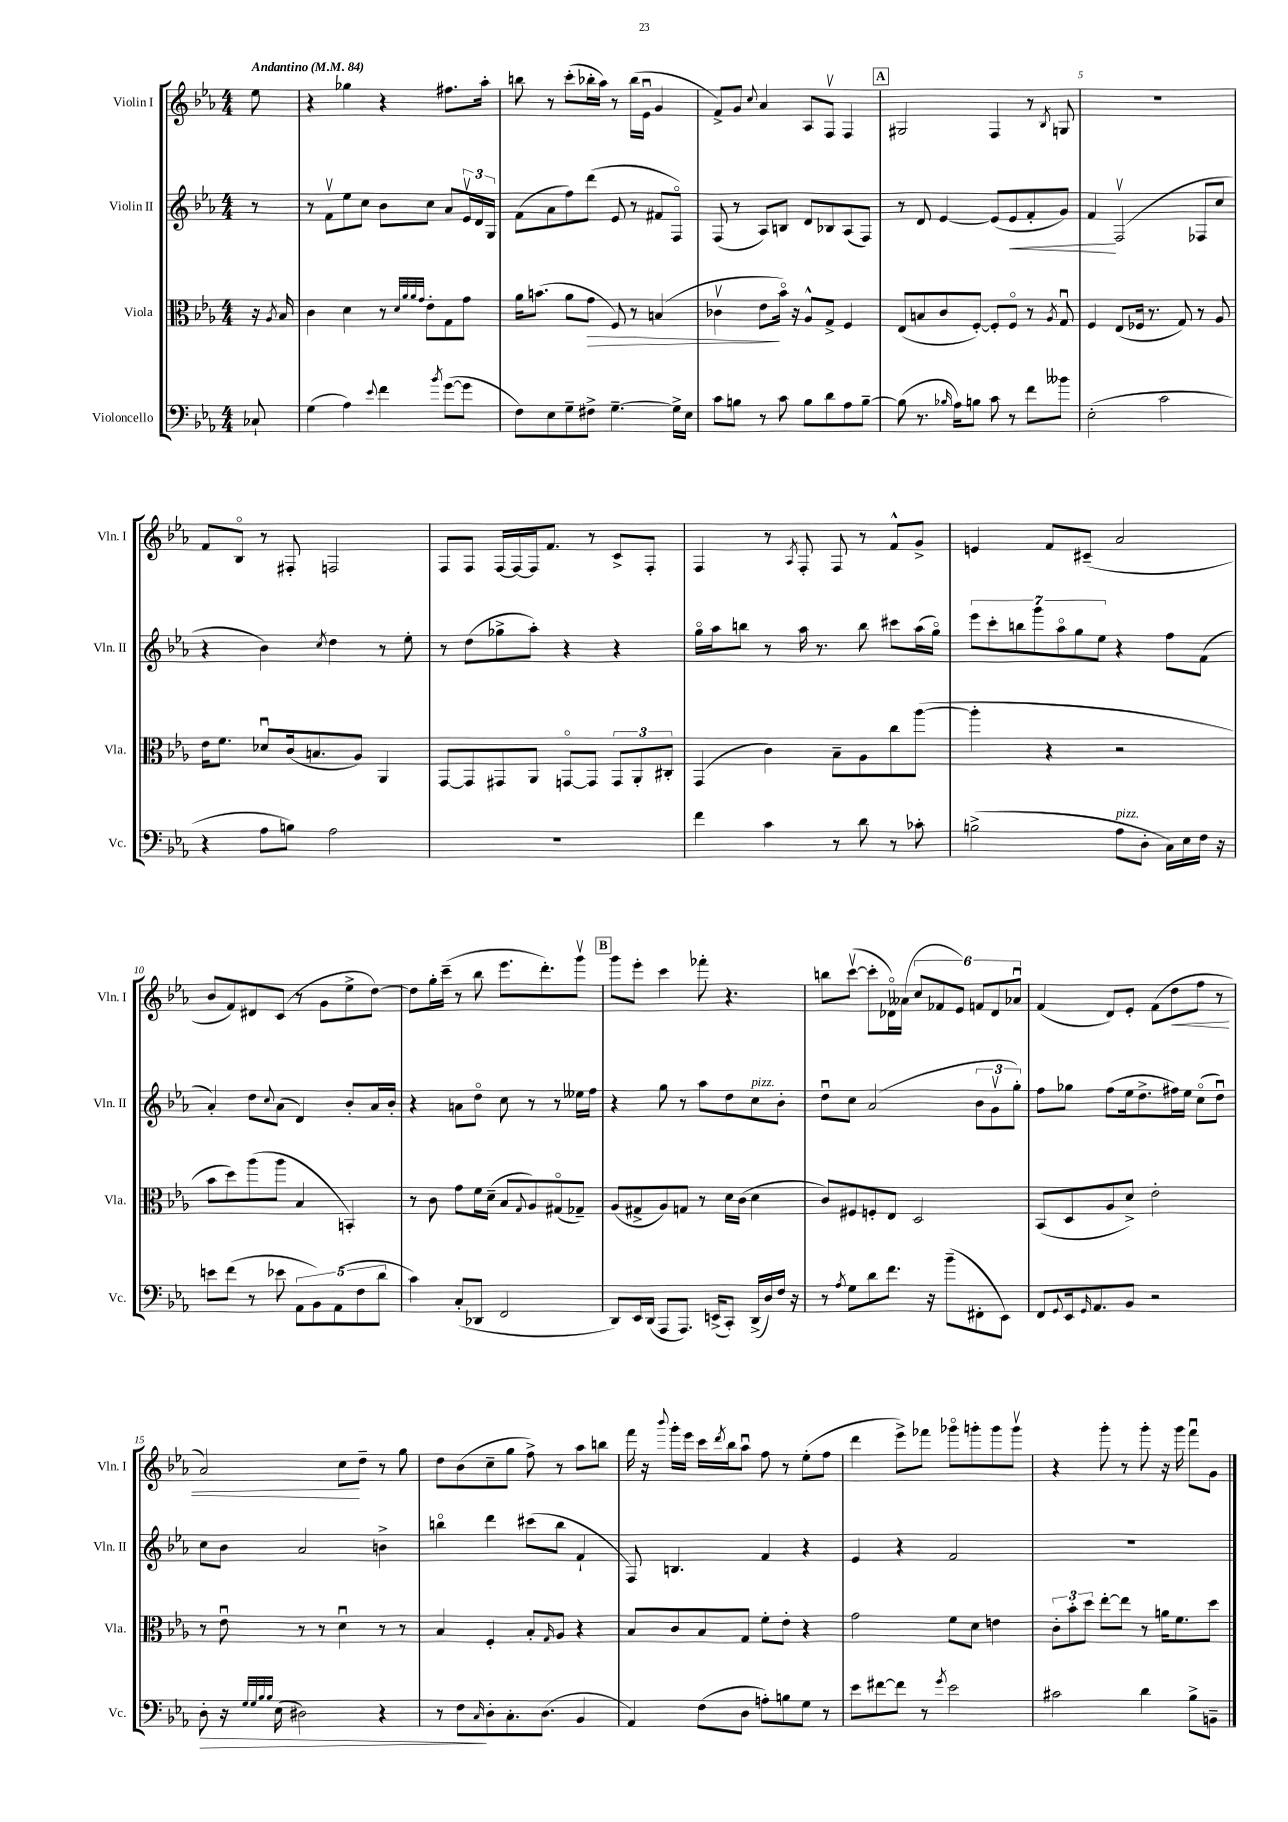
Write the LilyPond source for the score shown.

<<
\new StaffGroup <<
\new Staff = "s0" \with { instrumentName = "Violin I" shortInstrumentName = "Vln. I" } {
    \clef treble \key ees \major \numericTimeSignature \time 4/4 \partial 8 \tempo "Andantino" 4 = 84
    ees''8 |
    r4 ges''4 r4 fis''8. aes''16-. |
    b''8 r8 c'''8-.( bes''16-. aes''16) r8 bes''16( ees'16\downbow g'4 |
    f'8->) g'8 \appoggiatura { c''8 } aes'4 aes8 f8\upbow f4 |
    \mark \markup { \box "A" } gis2 f4 r8 \acciaccatura { bes8 } g8 |
    R1 |
    f'8 bes8\flageolet r8 fis8-. f2 |
    f8 f8 f16~ f16~ f16 f'8. r8 c'8-> f8-. |
    f4 r8 \acciaccatura { aes8 } f8-. f8 r8 f'8-^ g'8-> |
    e'4 f'8 cis'8--( aes'2 |
    bes'8 f'8) dis'8 c'8( r8 g'8 ees''8-> d''8~) |
    d''8 g''16-. c'''16--( r8 bes''8 ees'''8. d'''8.-.) g'''8\upbow |
    \mark \markup { \box "B" } g'''8 ees'''8-. c'''4 fes'''8-. r4. |
    b''8 c'''8~\upbow( c'''8-. des'16\flageolet) aeses'16( \tuplet 6/4 { c''8 fes'8 ees'8) f'8 des'8 aes'8\downbow } |
    f'4( d'8) ees'8-. f'8( d''8\< f''8 r8 |
    aes'2) c''8\! d''8-- r8 g''8 |
    d''8 bes'8( c''8-- g''8 f''8->) r8 aes''8 b''8 |
    f'''16 r16 \appoggiatura { bes'''8 } g'''16-. ees'''16 c'''16 \acciaccatura { d'''8 } bes''16 aes''8\downbow f''8 r8 ees''8-.( f''8 |
    d'''4 ees'''8->) fes'''8 ges'''8\flageolet g'''8-. g'''8 g'''8\upbow |
    r4 g'''8-. r8 g'''8-. r16 g'''16 f'''8\downbow g'8 \bar "|." |
}
\new Staff = "s1" \with { instrumentName = "Violin II" shortInstrumentName = "Vln. II" } {
    \clef treble \key ees \major \numericTimeSignature \time 4/4 \partial 8
    r8 |
    r8 f'8\upbow ees''8 c''8 bes'8 c''8 aes'8 \tuplet 3/2 { ees'16\upbow d'16 g16 } |
    f'8( aes'8 f''8) d'''8( ees'8 r8 fis'8 f8\flageolet) |
    f8( r8 aes8) b8 d'8 bes8 aes8( f8) |
    \mark \markup { \box "A" } r8 d'8 ees'4~ ees'8( ees'8\< f'8-. g'8) |
    f'4\! f2\upbow( fes8 c''8 |
    r4 bes'4) \acciaccatura { c''8 } d''4 r8 ees''8-. |
    r8 d''8( ges''8-> aes''8-.) r4 r4 |
    g''16\flageolet aes''16 b''8 r8 aes''16 r8. b''8 cis'''8 aes''16( g''16\flageolet) |
    \tuplet 7/4 { ees'''8 c'''8-. b''8 g'''8 aes''8\flageolet g''8 ees''8 } r4 f''8 f'8( |
    aes'4-.) d''8 \appoggiatura { c''8 } aes'8( d'4) bes'8-. aes'16 bes'16-. |
    r4 a'8 d''8\flageolet c''8 r8 r8 eeses''16 f''16 |
    \mark \markup { \box "B" } r4 g''8 r8 aes''8 d''8 c''8^\markup { \italic "pizz." } bes'8-. |
    d''8\downbow c''8 aes'2( \tuplet 3/2 { bes'8 g'8\upbow g''8-.) } |
    f''8 ges''8 f''8( ees''16 d''8.-> fis''16) ees''16 c''8\flageolet( d''8\downbow) |
    c''8 bes'8 aes'2 b'4-> |
    b''4\flageolet d'''4 cis'''8( b''8 f'4-! |
    f8) b4. f'4 r4 |
    ees'4 r4 f'2 |
    R1 \bar "|." |
}
\new Staff = "s2" \with { instrumentName = "Viola" shortInstrumentName = "Vla." } {
    \clef alto \key ees \major \numericTimeSignature \time 4/4 \partial 8
    r16 \acciaccatura { aes8 } bes16 |
    c'4 d'4 r8 \grace { d'32 aes'32 aes'32 g'32 } ees'8-. g8 g'8 |
    aes'16 b'8.( aes'8 g'8\> f8) r8 b4( |
    ces'4\upbow ees'8\! bes'16\flageolet) r16 aes8-^ g8-> f4 |
    \mark \markup { \box "A" } ees8( b8 c'8 f8~-.) f8-. f8\flageolet r8 \acciaccatura { aes8 } g8\downbow |
    f4 ees8( fes16 r8. g8) r8 aes8 |
    ees'16 f'8. des'8\downbow c'16( b8. aes8) aes,4 |
    g,8~ g,8 gis,8 aes,8 g,8~\flageolet g,8 \tuplet 3/2 { g,8 aes,8-. cis8-. } |
    g,4( c'4) bes8-- aes8 c''8 aes''8~( |
    aes''4-. r4 r2 |
    bes'8 d''8) aes''8( aes''8 bes4 b,4-.) |
    r8 c'8 g'8 f'16 d'16--( bes8 \appoggiatura { g8 } aes8) gis8\flageolet( ges8--) |
    \mark \markup { \box "B" } aes8( gis8-> aes8) g8 r8 d'16 c'16( d'4 |
    c'8) fis8 f8-. ees8 d2 |
    bes,8( d8 aes8 d'8->) ees'2-. |
    r8 ees'8\downbow r8 r8 d'4\downbow r8 r8 |
    bes4 f4-. bes8-. \grace { g16 } aes8 r4 |
    bes8 c'8 bes8 g8 f'8-. ees'8-. r4 |
    g'2 f'8 d'8 e'4 |
    \tuplet 3/2 { c'8-. bes'8-. d''8 } ees''8~-. ees''8 r8 a'16 f'8. d''8 \bar "|." |
}
\new Staff = "s3" \with { instrumentName = "Violoncello" shortInstrumentName = "Vc." } {
    \clef bass \key ees \major \numericTimeSignature \time 4/4 \partial 8
    ces8-! |
    g4( aes4) \appoggiatura { ees'8 } f'4 \acciaccatura { bes'8 } g'8~( g'8 |
    f8) ees8 g8-- fis8-> g4.~-- g16-> ees16 |
    c'8 b8 r8 c'8 b8 d'8 aes8 b8~-- |
    \mark \markup { \box "A" } b8( r8. \grace { bes16 } aes16) b8 c'8 r8 f'8 beses'8 |
    ees2-.( c'2 |
    r4 aes8 b8) aes2 |
    R1 |
    f'4 c'4 r8 d'8 r8 ces'8-. |
    b2->( aes8^\markup { \italic "pizz." } d8-. c16) ees16 f16 r16 |
    e'8 f'8( r8 ees'8 \tuplet 5/4 { aes,8 bes,8) aes,8( f8 d'8 } |
    c'4) c8-.( des,8 f,2 |
    \mark \markup { \box "B" } d,8) ees,16 d,16( aes,,8 aes,,8.) e,16->( c,8-.) d,16->( d16) f16 r16 |
    r8 \acciaccatura { aes8 } g8 d'8 f'8. r16 bes'8--( fis,8-. ees,8) |
    f,8 \appoggiatura { g,8 } ees,16 \grace { g,16 } aes,8. bes,8 r2 |
    d8-.\> r16 \grace { g32 g32 bes32 bes32 } ees16( dis2) r4 |
    r8 f8\! \grace { c16 } d8-. c8.-. d8.( bes,4 |
    aes,4) f8( d8 a8-.) b8 g8 r8 |
    ees'8 fis'8~ fis'8 r8 \acciaccatura { g'8 } ees'2 |
    cis'2 d'4 bes8-> b,8-- \bar "|." |
}
>>
>>
\layout { \context { \Score \override BarNumber.break-visibility = ##(#f #t #t) barNumberVisibility = #(every-nth-bar-number-visible 5) } }
